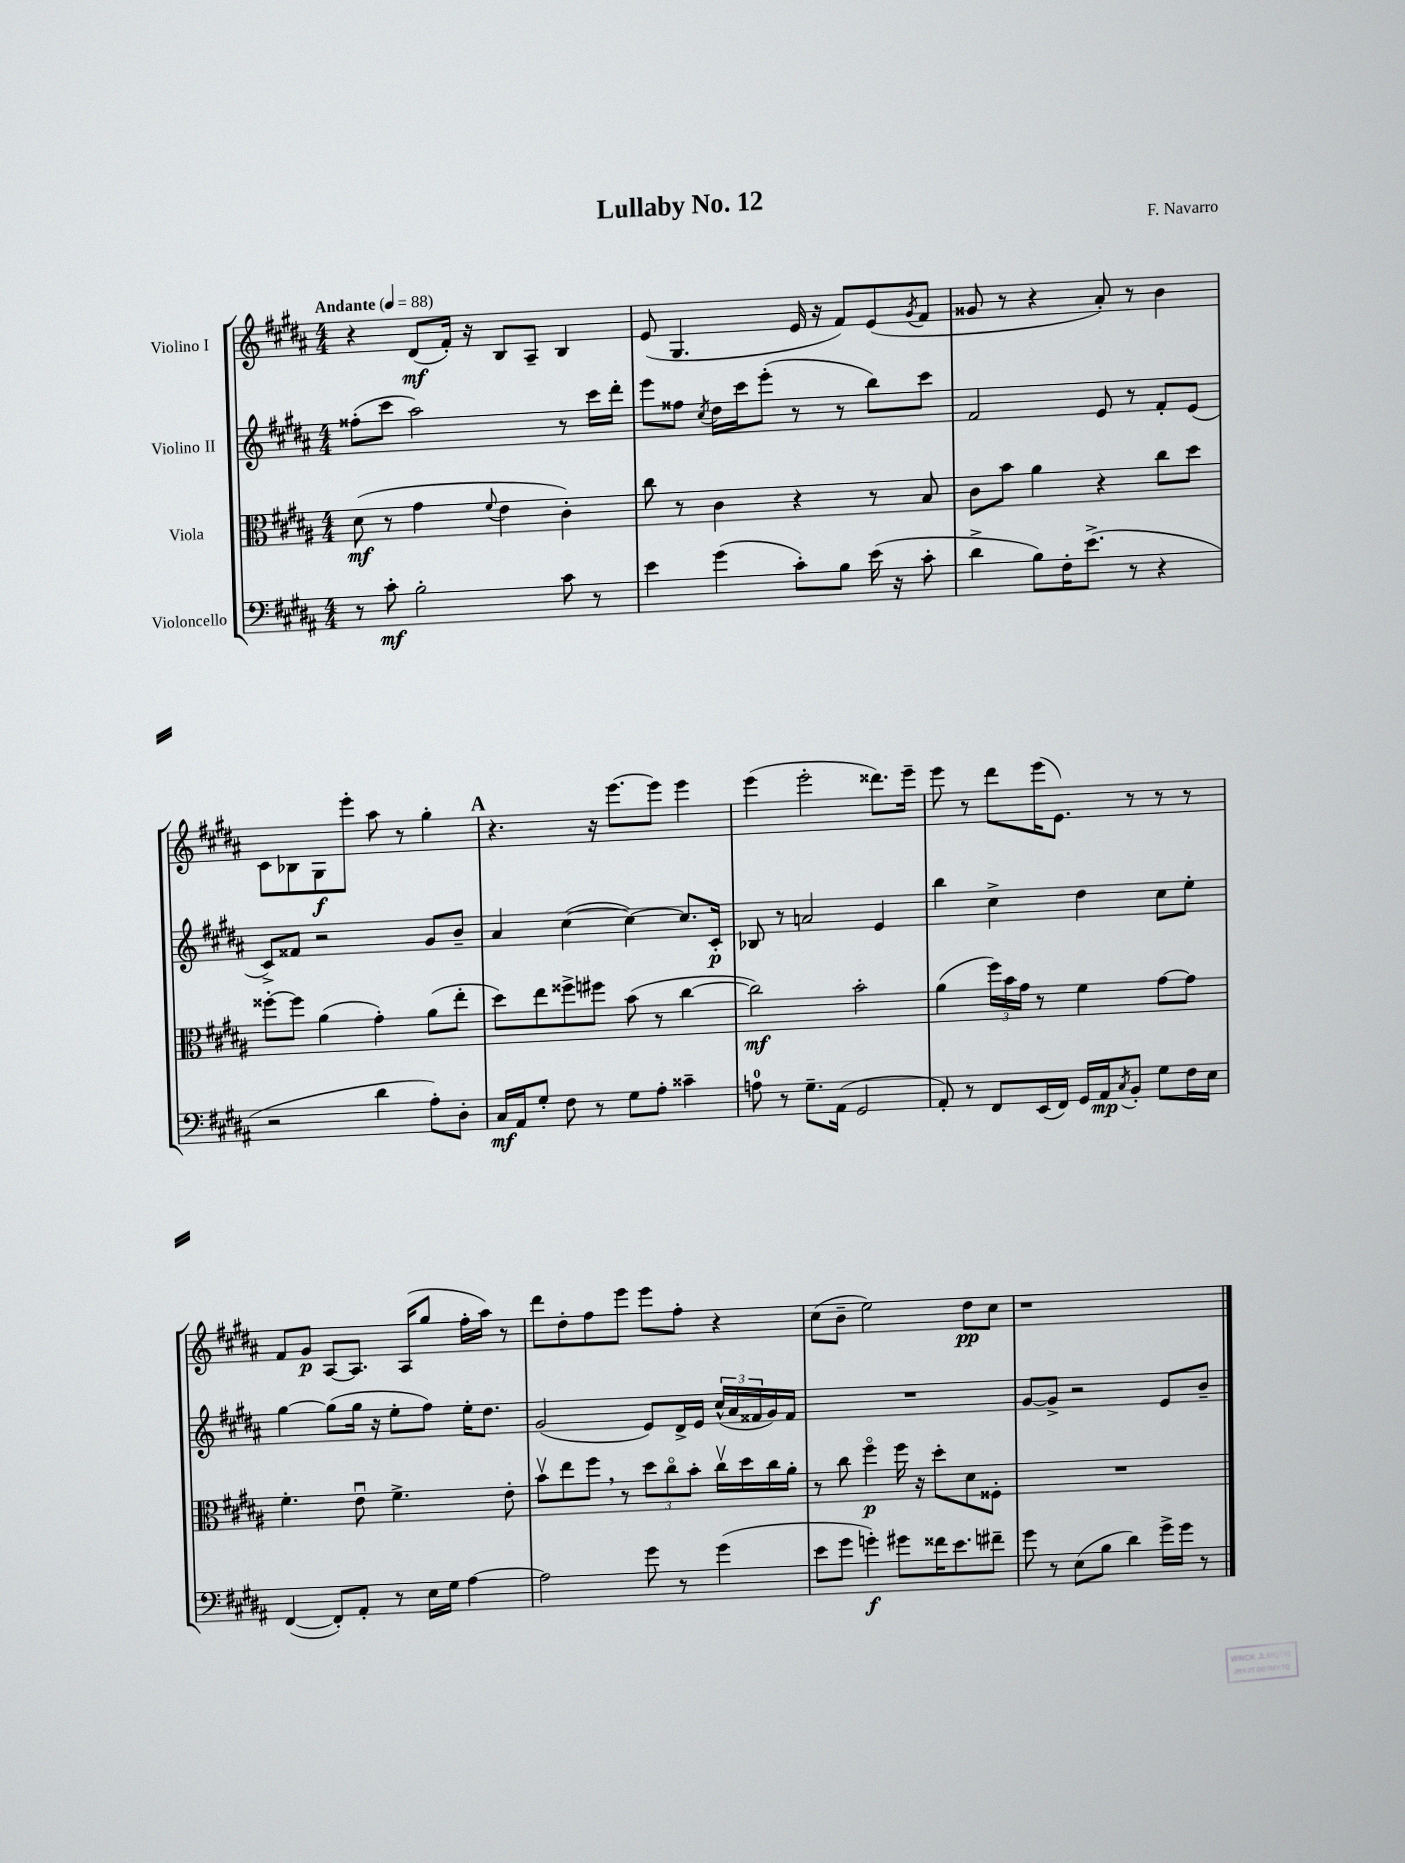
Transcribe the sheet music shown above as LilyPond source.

\header { title = "Lullaby No. 12" composer = "F. Navarro" }
<<
\new StaffGroup <<
\new Staff = "s0" \with { instrumentName = "Violino I" } {
    \clef treble \key b \major \numericTimeSignature \time 4/4 \tempo "Andante" 4 = 88
    r4 dis'8\mf( fis'16-.) r16 b8 ais8-- b4 |
    e'8( gis4. e'16 r16 fis'8) e'8( \acciaccatura { gis'8 } fis'8 |
    gisis'8 r8 r4 ais'8-.) r8 b'4 |
    cis'8 bes8 gis8\f e'''8-. ais''8 r8 gis''4-. |
    \mark \markup { \bold "A" } r4. r16 e'''8.~ e'''8 e'''4 |
    e'''4( e'''2-. disis'''8.) e'''16-- |
    e'''8 r8 dis'''8 e'''16( e'8.) r8 r8 r8 |
    fis'8 gis'8\p ais8~ ais8. ais16( gis''8 fis''16-. ais''16) r8 |
    dis'''8 dis''8-. fis''8 e'''8 e'''8 fis''8-. r4 |
    cis''8( b'8-- e''2) dis''8\pp cis''8 |
    r1 \bar "|." |
}
\new Staff = "s1" \with { instrumentName = "Violino II" } {
    \clef treble \key b \major \numericTimeSignature \time 4/4
    fisis''8-.( cis'''8 ais''2) r8 cis'''16 dis'''16-. |
    e'''8 fisis''8 \acciaccatura { cis''8 } dis''16 cis'''16 e'''8-.( r8 r8 b''8) cis'''8 |
    fis'2 e'8 r8 fis'8-. e'8( |
    cis'8->) fisis'8 r2 gis'8 b'8-- |
    \mark \markup { \bold "A" } ais'4 cis''4~( cis''4~) cis''8. cis'16-.\p |
    bes8 r8 a'2 e'4 |
    b''4 cis''4-> dis''4 cis''8 e''8-. |
    gis''4~ gis''8( gis''16 r16 e''8-. fis''8) e''16-. dis''8. |
    gis'2( e'8) dis'16-> e'16 \tuplet 3/2 { cis''16-^( ais'16 fisis'16 } gis'16) fisis'16 |
    R1 |
    gis'8~ gis'8-> r2 e'8 b'8-- \bar "|." |
}
\new Staff = "s2" \with { instrumentName = "Viola" } {
    \clef alto \key b \major \numericTimeSignature \time 4/4
    dis'8\mf( r8 gis'4 \appoggiatura { fis'8 } e'4 cis'4-.) |
    cis''8 r8 cis'4 r4 r8 b8 |
    cis'8 b'8 ais'4 r4 cis''8 dis''8 |
    fisis''8~-. fisis''8 ais'4( gis'4-.) ais'8( e''8-. |
    \mark \markup { \bold "A" } dis''8) e''8 fisis''8-> fis''8 b'8( r8 cis''4~ |
    cis''2\mf) b'2-. |
    ais'4( \tuplet 3/2 { fis''16) b'16 gis'16 } r8 fis'4 gis'8~ gis'8 |
    fis'4.-. e'8\downbow fis'4.-> e'8-. |
    b'8\upbow e''8 fis''8 \breathe r8 \tuplet 3/2 { dis''8 cis''8\flageolet b'8-. } cis''16\upbow dis''16 cis''16 ais'16-. |
    r8 cis''8 fis''4\flageolet\p fis''16 r16 dis''8-. dis'8 fisis8-. |
    R1 \bar "|." |
}
\new Staff = "s3" \with { instrumentName = "Violoncello" } {
    \clef bass \key b \major \numericTimeSignature \time 4/4
    r8 cis'8-.\mf b2-. cis'8 r8 |
    e'4 gis'4( cis'8-.) b8 e'16( r16 cis'8-. |
    dis'4-> b8) fis16-. e'8.->( r8 r4 |
    r2 dis'4 ais8-.) dis8-. |
    \mark \markup { \bold "A" } cis16\mf ais,16 gis8-. fis8 r8 gis8 ais8-. cisis'4-- |
    a8-0 r8 gis8.-- ais,16( gis,2 |
    ais,8-.) r8 fis,8 e,16( fis,16) gis,16 ais,16\mp \acciaccatura { cis8 } b,8-. gis8 fis16 e16 |
    fis,4~( fis,8-.) ais,8-. r8 e16 gis16 ais4~ |
    ais2 gis'8 r8 gis'4( |
    e'8 gis'8 g'4-.\f) gis'8 fisis'16 e'8. fis'8-- |
    gis'8 r8 e8( b8 dis'4) gis'16-> gis'16 r8 \bar "|." |
}
>>
>>
\layout { \context { \Score \remove "Bar_number_engraver" } }
